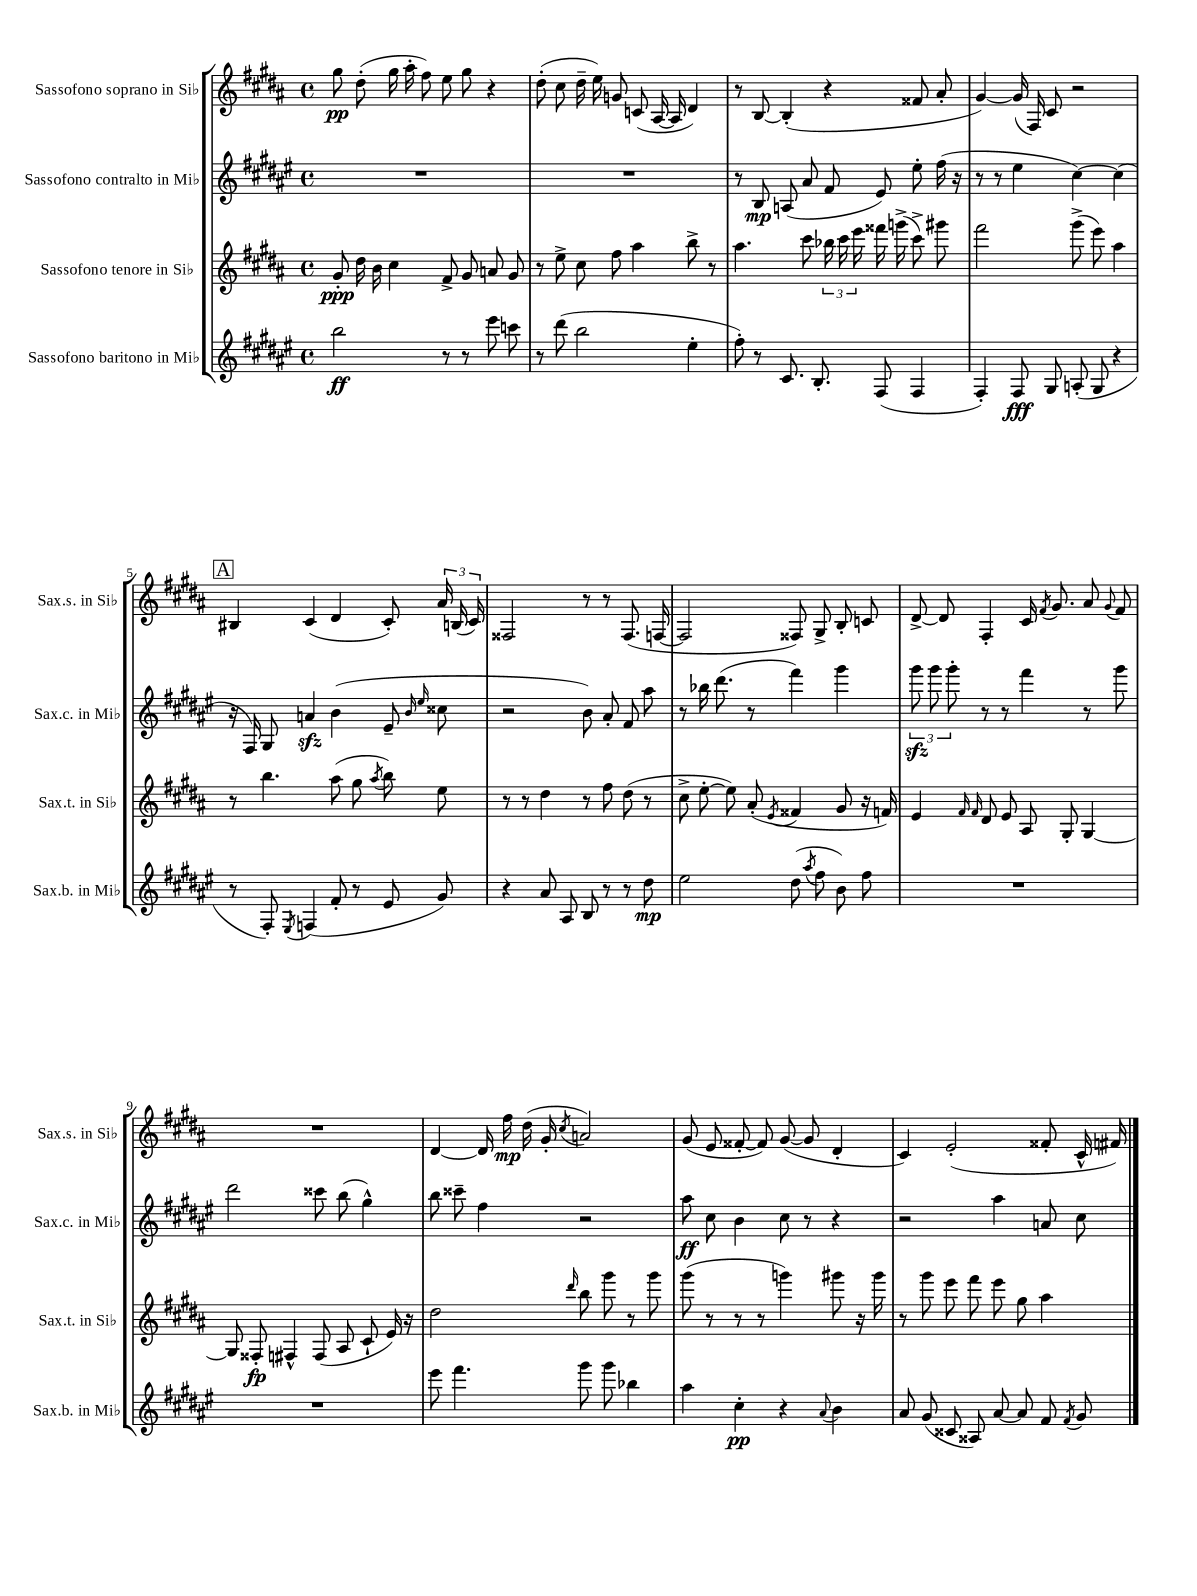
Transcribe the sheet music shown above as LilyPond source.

<<
\new StaffGroup <<
\new Staff = "s0" \with { instrumentName = "Sassofono soprano in Sib" shortInstrumentName = "Sax.s. in Sib" } {
    \clef treble \key b \major \defaultTimeSignature \time 4/4
    \autoBeamOff gis''8\pp dis''8-.( gis''16 ais''16-. fis''8) e''8 gis''8 r4 |
    dis''8-.( cis''8 dis''16-- e''16) g'8 c'8( ais16~ ais16 dis'4) |
    r8 b8~ b4-.( r4 fisis'8 ais'8-. |
    gis'4~) gis'16( fis16) cis'8 r2 |
    \mark \markup { \box "A" } bis4 cis'4( dis'4 cis'8-.) \tuplet 3/2 { ais'16 b16( cis'16) } |
    fisis2 r8 r8 fisis8.( f16~ |
    f2 fisis8) gis8-> b8-. c'8 |
    dis'8~-> dis'8 fis4-. cis'16 \acciaccatura { fis'8 } gis'8. ais'8 \appoggiatura { gis'8 } fis'8 |
    R1 |
    dis'4~ dis'16 fis''16\mp dis''16( gis'16-. \acciaccatura { cis''8 } a'2) |
    gis'8( e'8 fisis'8~-. fisis'8) gis'8~( gis'8 dis'4-. |
    cis'4) e'2-.( fisis'8-. cis'16-^ fis'16) \bar "|." |
}
\new Staff = "s1" \with { instrumentName = "Sassofono contralto in Mib" shortInstrumentName = "Sax.c. in Mib" } {
    \clef treble \key fis \major \defaultTimeSignature \time 4/4
    \autoBeamOff R1 |
    R1 |
    r8 b8\mp a8( ais'8 fis'8 eis'8) eis''8-. fis''16( r16 |
    r8 r8 eis''4 cis''4~) cis''4( |
    \mark \markup { \box "A" } r16 fis16) gis8 a'4\sfz b'4( eis'8-- \grace { b'16 eis''16 } cisis''8 |
    r2 b'8) ais'8-. fis'8 ais''8 |
    r8 bes''16 dis'''8.( r8 fis'''4) gis'''4 |
    \tuplet 3/2 { gis'''8\sfz gis'''8 gis'''8-. } r8 r8 fis'''4 r8 gis'''8 |
    dis'''2 cisis'''8 b''8( gis''4-^) |
    b''8 cisis'''8-- fis''4 r2 |
    ais''8\ff cis''8 b'4 cis''8 r8 r4 |
    r2 ais''4 a'8 cis''8 \bar "|." |
}
\new Staff = "s2" \with { instrumentName = "Sassofono tenore in Sib" shortInstrumentName = "Sax.t. in Sib" } {
    \clef treble \key b \major \defaultTimeSignature \time 4/4
    \autoBeamOff gis'8-.\ppp dis''16 b'16 cis''4 fis'8-> gis'8 a'8 gis'8 |
    r8 e''8-> cis''8 fis''8 ais''4 b''8-> r8 |
    ais''4. cis'''8 \tuplet 3/2 { bes''16 cis'''16 e'''16 } fisis'''16 g'''16->( cis'''8->) gis'''8 |
    fis'''2 gis'''8->( e'''8) ais''4 |
    \mark \markup { \box "A" } r8 b''4. ais''8( gis''8 \acciaccatura { ais''8 } b''8) e''8 |
    r8 r8 dis''4 r8 fis''8 dis''8( r8 |
    cis''8-> e''8~-. e''8) ais'8-.( \acciaccatura { e'8 } fisis'4 gis'8 r16 f'16) |
    e'4 \grace { fis'16 fis'16 } dis'8 e'8 ais8 gis8-. gis4~ |
    gis8 fisis8-.\fp fis4-^ fis8( ais8 cis'8-! e'16) r16 |
    dis''2 \grace { dis'''16 } b''8 gis'''8 r8 gis'''8 |
    gis'''8( r8 r8 r8 g'''4) gis'''8 r16 gis'''16 |
    r8 gis'''8 e'''8 fis'''8 e'''8 gis''8 ais''4 \bar "|." |
}
\new Staff = "s3" \with { instrumentName = "Sassofono baritono in Mib" shortInstrumentName = "Sax.b. in Mib" } {
    \clef treble \key fis \major \defaultTimeSignature \time 4/4
    \autoBeamOff b''2\ff r8 r8 eis'''8 c'''8 |
    r8 dis'''8( b''2 eis''4-. |
    fis''8-.) r8 cis'8. b8.-. fis8( fis4 |
    fis4-.) fis8\fff gis8 a8-.( gis8 r4 |
    \mark \markup { \box "A" } r8 fis8-.) \acciaccatura { eis8 } f4( fis'8-. r8 eis'8 gis'8) |
    r4 ais'8 ais8 b8 r8 r8 dis''8\mp |
    eis''2 dis''8( \acciaccatura { ais''8 } fis''8 b'8) fis''8 |
    R1 |
    R1 |
    eis'''8 fis'''4. gis'''8 gis'''8 bes''4 |
    ais''4 cis''4-.\pp r4 \appoggiatura { ais'8 } b'4 |
    ais'8 gis'8( cisis'8 aisis8) ais'8~ ais'8 fis'8 \acciaccatura { fis'8 } gis'8 \bar "|." |
}
>>
>>
